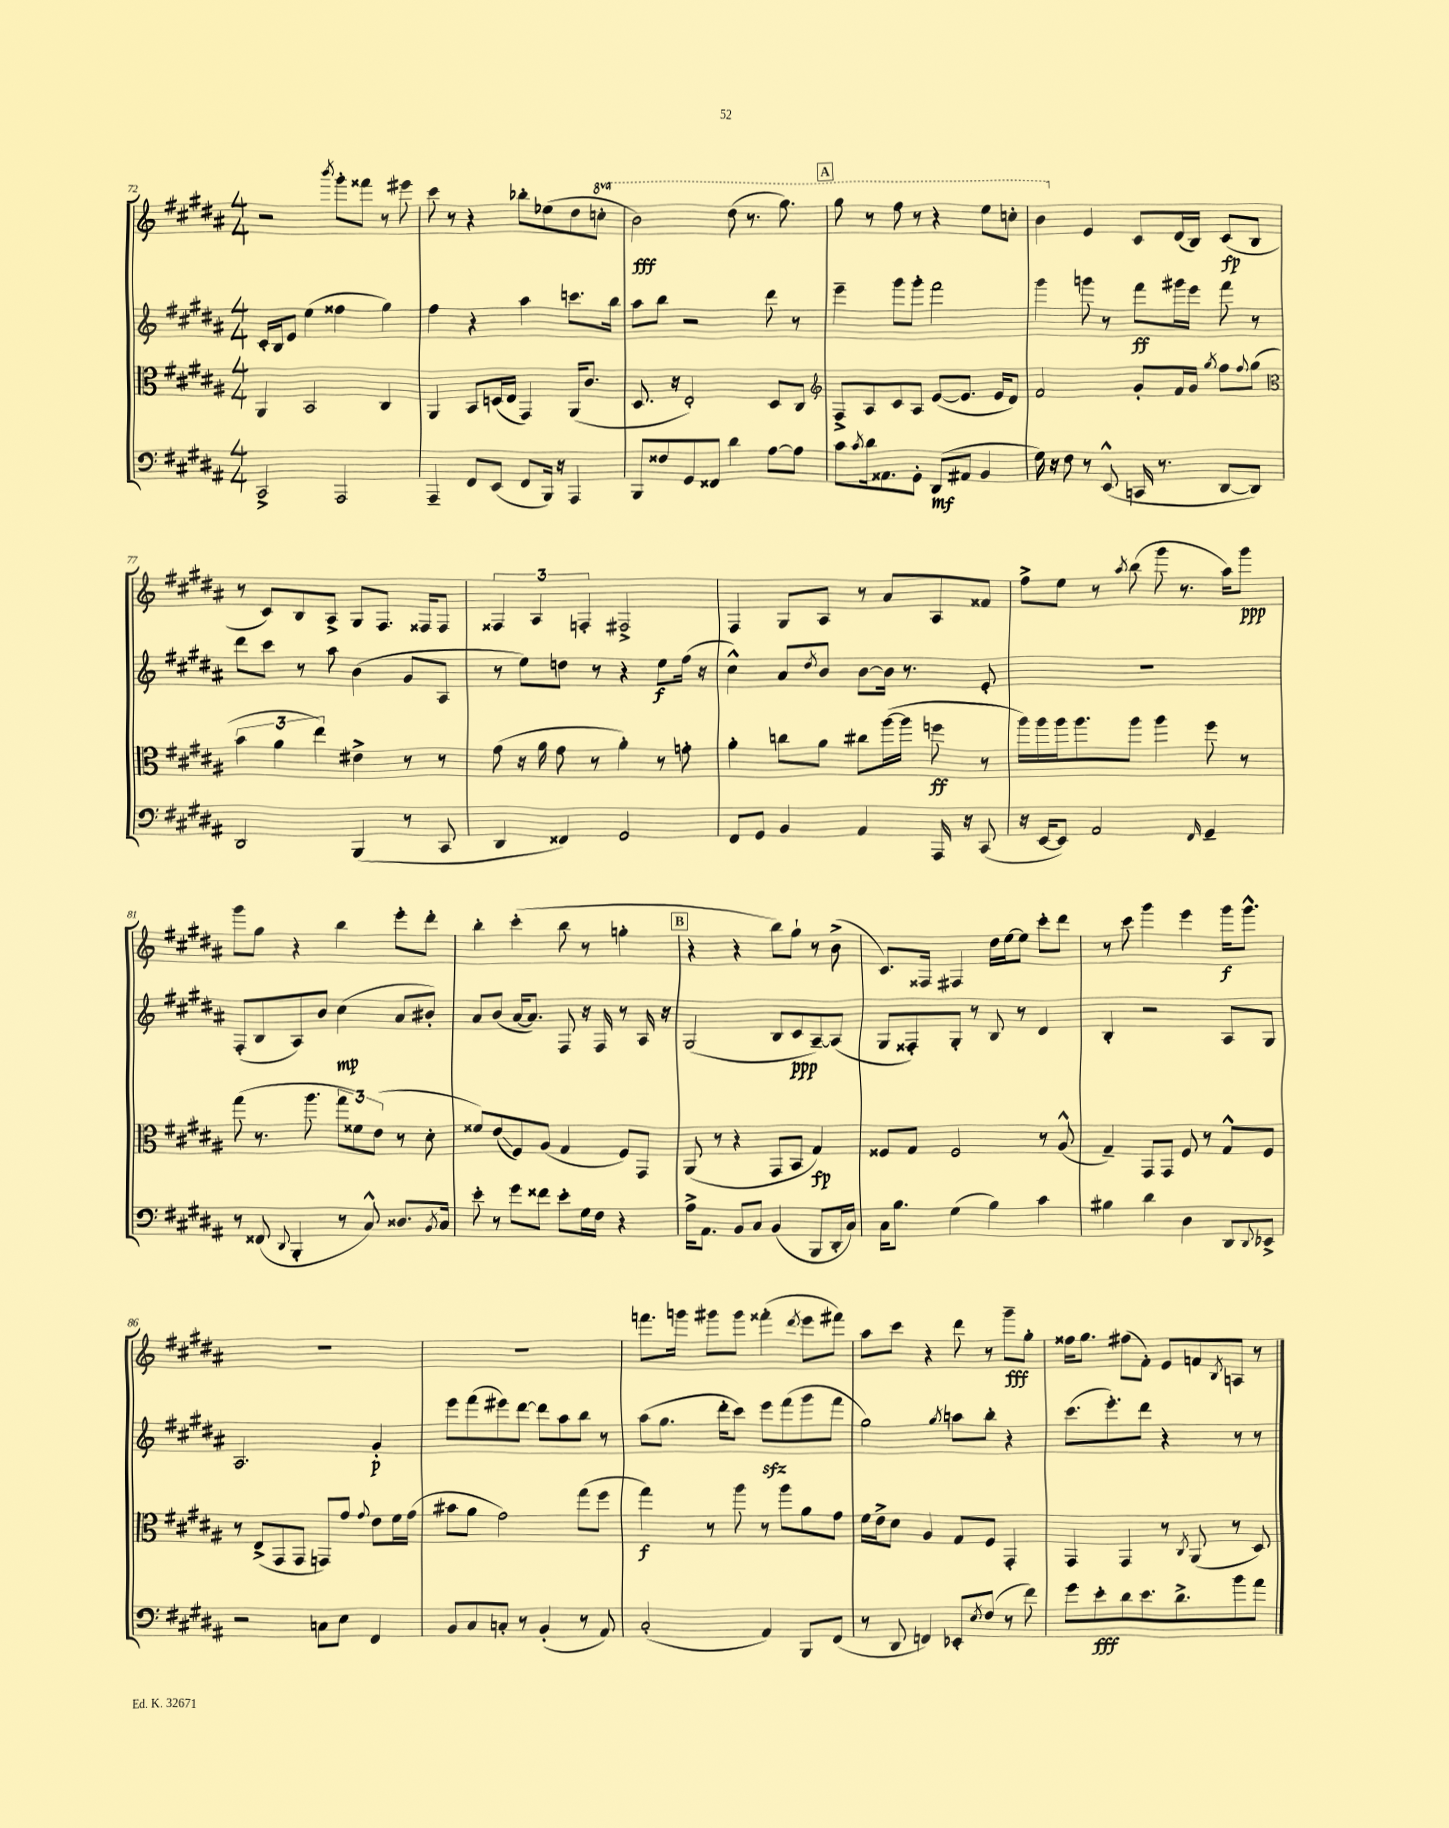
<<
\new StaffGroup <<
\new Staff = "s0" {
    \clef treble \key b \major \numericTimeSignature \time 4/4 \set Staff.ottavationMarkups = #ottavation-simple-ordinals
    r2 \acciaccatura { b'''8 } gis'''8-. fisis'''8 r8 eis'''8 |
    cis'''8 r8 r4 bes''8-. ees''8( dis''8 \ottava #1 c'''8-. |
    b''2\fff) dis'''8( r8. gis'''8.) |
    \mark \markup { \box "A" } gis'''8 r8 fis'''8 r8 r4 e'''8 c'''8-. |
    b''4 \ottava #0 e'4 cis'8 dis'16( b16) cis'8\fp( b8 |
    r8 cis'8) b8 ais8-> gis8 fis8. fisis16 fisis8 |
    \tuplet 3/2 { fisis4 ais4 f4-. } fis2-> |
    fis4 gis8 ais8 r8 ais'8 ais8 fisis'8 |
    fis''8-> e''8 r8 \acciaccatura { ais''8 } b''8( gis'''8 r8. ais''16) gis'''8\ppp |
    gis'''8 gis''8 r4 b''4 e'''8-. dis'''8-. |
    b''4-. cis'''4-.( b''8 r8 g''4-. |
    \mark \markup { \box "B" } r4 r4 b''8) gis''8-! r8 b'8->( |
    cis'8.) fisis16 fis4 dis''16 e''16~ e''8 cis'''8-. dis'''8 |
    r8 cis'''8 gis'''4 e'''4 gis'''16\f gis'''8.-^ |
    R1 |
    R1 |
    f'''8. g'''16 gis'''8 gis'''8 fisis'''4-.( \acciaccatura { dis'''8 } e'''8 fis'''8) |
    ais''8 cis'''8 r4 dis'''8 r8 gis'''8--\fff gis''8-. |
    fisis''16 gis''8. fis''8( fis'8-.) e'8 f'8 \acciaccatura { b8 } a8 r8 \bar "|." |
}
\new Staff = "s1" {
    \clef treble \key b \major \numericTimeSignature \time 4/4
    cis'16-. b16 e'8 e''4( fisis''4 gis''4) |
    fis''4 r4 ais''4 c'''8. b''16 |
    ais''8 b''8 r2 dis'''8 r8 |
    \mark \markup { \box "A" } e'''4-- gis'''8 gis'''8-. fis'''2 |
    gis'''4 g'''8 r8 fis'''8\ff gis'''16 e'''16 fis'''8 r8 |
    dis'''8 cis'''8 r8 ais''8 b'4( gis'8 ais8 |
    r8 e''8) d''8 r8 r4 e''8\f fis''16( r16 |
    cis''4-^) ais'8 \acciaccatura { dis''8 } b'8 b'8~ b'16 r8. e'8-. |
    R1 |
    fis8-.( b8 ais8) b'8 cis''4\mp( ais'8 bis'8-.) |
    ais'8 b'8( ais'16~ ais'8.) fis8 r16 fis16 r8 ais16 r16 |
    \mark \markup { \box "B" } gis2( b8 cis'8\ppp ais8~--) ais8( |
    gis8 fisis8-.) gis8-. r8 b8 r8 dis'4 |
    b4-. r2 ais8 gis8 |
    ais2. gis'4-.\p |
    e'''8 fis'''8( eis'''8) dis'''8~ dis'''8 ais''8 b''8 r8 |
    ais''8( gis''8. dis'''16-. cis'''8) e'''8\sfz fis'''8( gis'''8 fis'''8 |
    gis''2) \acciaccatura { gis''8 } a''8 b''8-. r4 |
    cis'''8.( e'''8.-.) dis'''8 r4 r8 r8 \bar "|." |
}
\new Staff = "s2" {
    \clef alto \key b \major \numericTimeSignature \time 4/4
    ais,4 b,2 cis4 |
    ais,4 b,8 d16( e16 gis,4) ais,16( cis'8. |
    dis8. r16 e2-.) dis8 cis8 |
    \mark \markup { \box "A" } \clef treble fis8-> ais8 cis'8 ais8 e'8~( e'8. e'16 dis'8) |
    fis'2 gis'8-. fis'16 gis'16 \acciaccatura { gis''8 } fis''8 \appoggiatura { fis''8 } gis''8( |
    \clef alto \tuplet 3/2 { b'4 ais'4 e''4) } eis'4-> r8 r8 |
    gis'8( r16 ais'16 gis'8 r8 ais'4-.) r8 g'8-. |
    ais'4-. c''8 ais'8 cis''8 ais''16~( ais''16 f''8\ff r8 |
    ais''16) ais''16 ais''16 ais''8. ais''8 ais''4 fis''8 r8 |
    gis''8( r8. ais''8. \tuplet 3/2 { gis''8 fisis'8) e'8( } r8 dis'8-. |
    fisis'8) e'8\glissando( fis8) ais8( gis4 fis8) gis,8 |
    \mark \markup { \box "B" } ais,8( r8 r4 gis,8 b,8 gis4\fp) |
    fisis8 gis8 fisis2 r8 ais8-^( |
    gis4--) gis,8 gis,8 fis8 r8 gis8-^ fis8 |
    r8 e8->( gis,8 gis,8 g,8) gis'8 \appoggiatura { gis'8 } e'8 fis'16 gis'16( |
    bis'8 ais'8 gis'2) gis''8( fis''8 |
    gis''4\f) r8 ais''8 r8 ais''8 ais'8 gis'8 |
    fis'16 e'16-> dis'8 ais4 gis8 fis8 gis,4-. |
    gis,4 gis,4 r8 \acciaccatura { cis8 } ais,8( r8 dis8) \bar "|." |
}
\new Staff = "s3" {
    \clef bass \key b \major \numericTimeSignature \time 4/4
    cis,2-> ais,,2 |
    ais,,4-- fis,8 e,8( fis,8 b,,16) r16 ais,,4 |
    b,,8 fisis8 gis,8 fisis,8 dis'4 ais8~ ais8 |
    \mark \markup { \box "A" } cis'8 \acciaccatura { cis'8 } dis'16 aisis,8. gis,8-. dis,8\mf( ais,8 b,4 |
    gis16) r16 fis8 r8 e,8-^( c,16 r8. dis,8~ dis,8) |
    dis,2 b,,4( r8 cis,8 |
    dis,4 fisis,4) gis,2 |
    fis,8 gis,8 b,4 ais,4 ais,,16 r16 cis,8( |
    r16 e,16~ e,8) ais,2 \grace { fis,16 } gis,4-- |
    r8 fisis,8( \appoggiatura { dis,8 } b,,4-. r8 cis8-^) disis8. \acciaccatura { b,8 } cis16 |
    e'8-. r8 gis'8 fisis'8 e'8-. gis16 fis16 r4 |
    \mark \markup { \box "B" } ais16-> ais,8. b,8 cis8 b,4( b,,8 dis,16-. cis16) |
    cis16 b8. gis4( b4) cis'4 |
    bis4 dis'4 dis4 dis,8 \appoggiatura { dis,8 } ees,8-> |
    r2 c8 e8 fis,4 |
    b,8 cis8 c8-. r8 b,4-.( r8 ais,8) |
    cis2-.( ais,4) b,,8 fis,8( |
    r8 dis,8 f,4) ees,8-. \acciaccatura { e8 } fis8( r8 fis'8) |
    gis'8 e'8-.\fff dis'8 e'8. dis'8.-> b'8 ais'8 \bar "|." |
}
>>
>>
\layout { \context { \Score currentBarNumber = #72 } }
